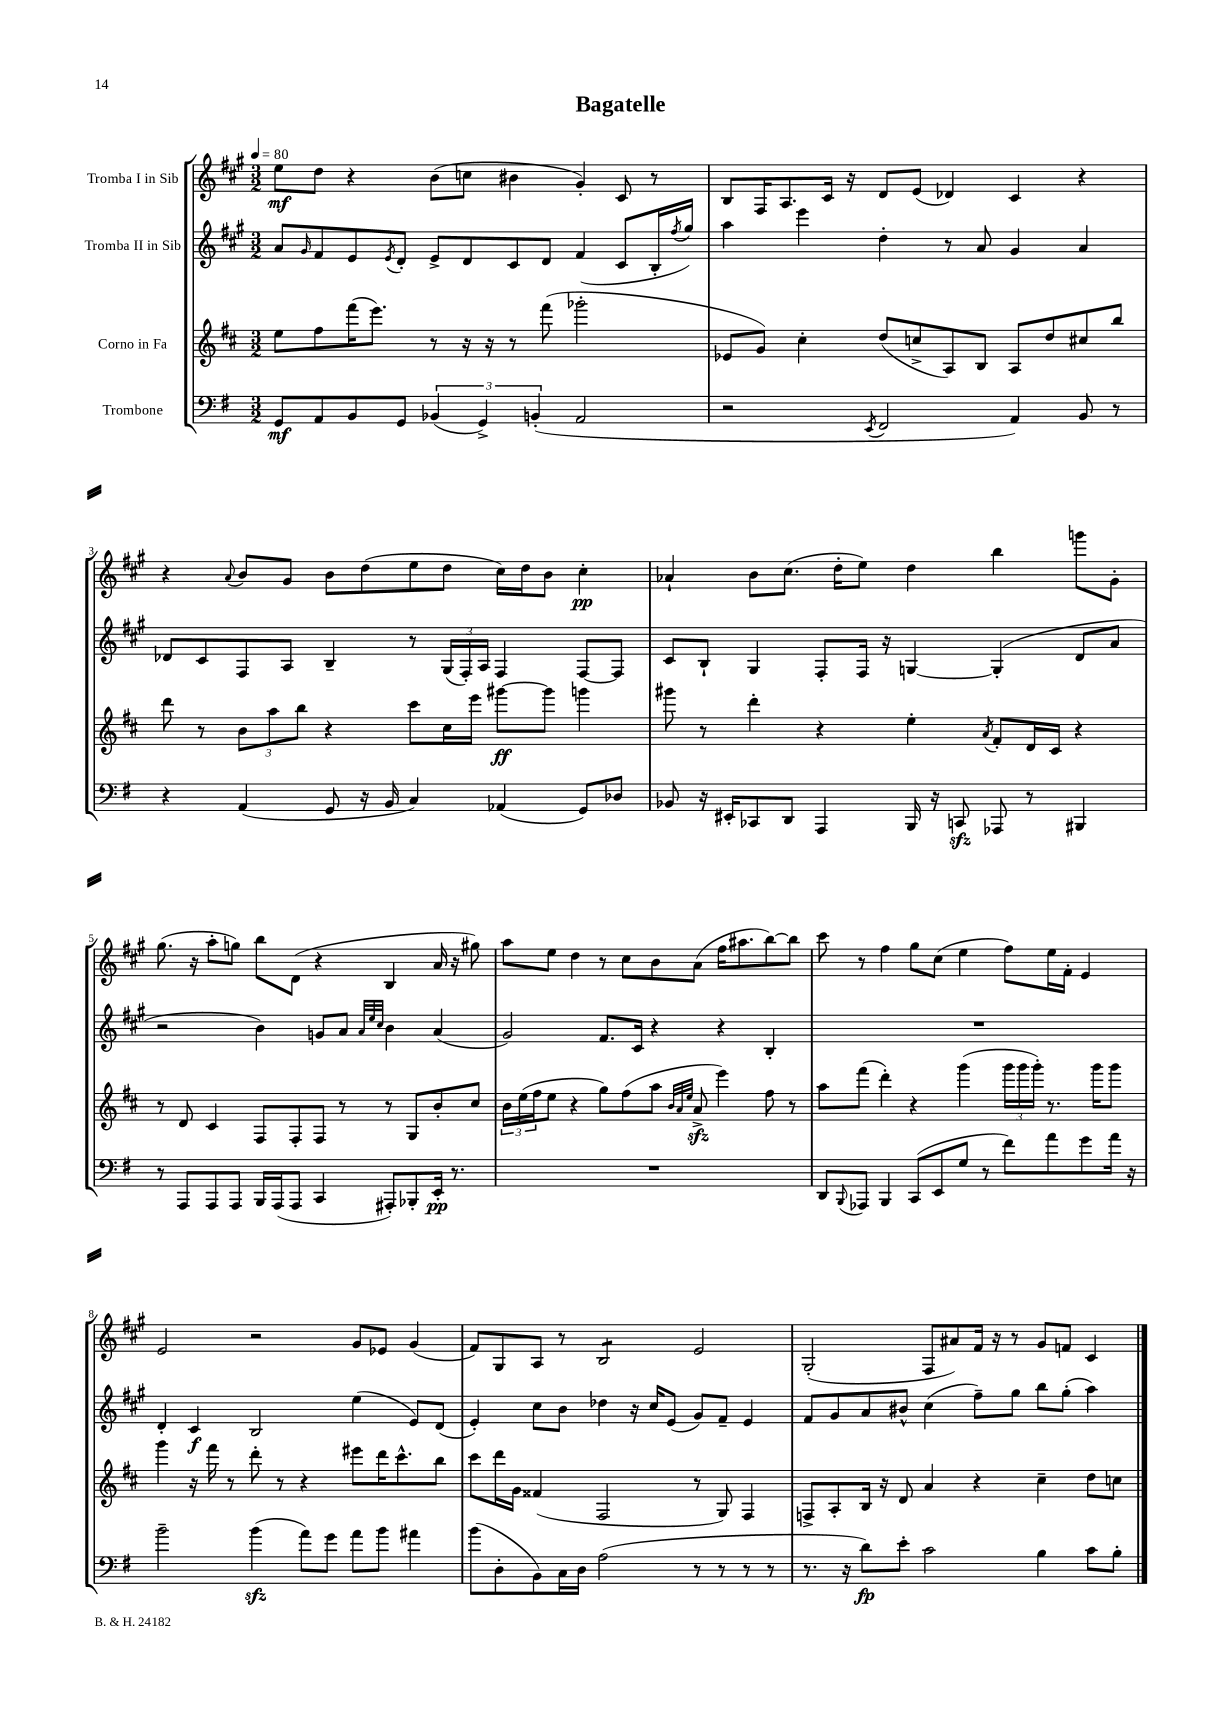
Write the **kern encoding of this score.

**kern	**dynam	**kern	**dynam	**kern	**dynam	**kern	**dynam
*part4	*part4	*part3	*part3	*part2	*part2	*part1	*part1
*staff4	*staff4	*staff3	*staff3	*staff2	*staff2	*staff1	*staff1
*I"Trombone	*	*I"Corno in Fa	*	*I"Tromba II in Sib	*	*I"Tromba I in Sib	*
*clefF4	*	*clefG2	*	*clefG2	*	*clefG2	*
*k[f#]	*	*k[f#c#]	*	*k[f#c#g#]	*	*k[f#c#g#]	*
*M3/2	*	*M3/2	*	*M3/2	*	*M3/2	*
*MM80	*	*MM80	*	*MM80	*	*MM80	*
=1	=1	=1	=1	=1	=1	=1	=1
8GG/L	mf	8ee\L	.	8a/L	.	8ee\L	mf
.	.	.	.	16qqg#/	.	.	.
8AA/	.	8ff#\	.	8f#/	.	8dd\J	.
8BB/	.	(16fff#\K	.	8e/	.	4r	.
.	.	8.eee\J)	.	.	.	.	.
.	.	.	.	8qe/	.	.	.
8GG/J	.	.	.	8d'/J	.	.	.
(6BB-X/	.	8r	.	8e^/L	.	(8b\L	.
.	.	16r	.	8d/	.	8ccn\J	.
6GG^/)	.	.	.	.	.	.	.
.	.	16r	.	.	.	.	.
.	.	8r	.	8c#/	.	4b#X\	.
(6BBn'/	.	.	.	.	.	.	.
.	.	(8fff#\	.	8d/J	.	.	.
2AA/	.	2ggg-X'\	.	(4f#/	.	4g#'/)	.
.	.	.	.	8c#/L	.	8c#/	.
.	.	.	.	16B'/L	.	8r	.
.	.	.	.	8qff#/	.	.	.
.	.	.	.	16gg#/JJ)	.	.	.
=2	=2	=2	=2	=2	=2	=2	=2
2r	.	8e-X/L	.	4aa\	.	8B/L	.
.	.	8g/J)	.	.	.	16F#/K	.
.	.	.	.	.	.	8.A/	.
.	.	4cc#'\	.	4eee\	.	.	.
.	.	.	.	.	.	16c#/Jk	.
.	.	.	.	.	.	16r	.
8qEE/	.	.	.	.	.	.	.
2FF#/	.	(8dd/L	.	4dd'\	.	8d/L	.
.	.	8ccn^/	.	.	.	(8e/J	.
.	.	8A/)	.	8r	.	4d-X/)	.
.	.	8B/J	.	8a/	.	.	.
4AA/)	.	8A/L	.	4g#/	.	4c#/	.
.	.	8dd/	.	.	.	.	.
8BB/	.	8cc#X/	.	4a/	.	4r	.
8r	.	8bb/J	.	.	.	.	.
!!LO:LB:g=z
=3	=3	=3	=3	=3	=3	=3	=3
4r	.	8ddd\	.	8d-X/L	.	4r	.
.	.	8r	.	8c#/	.	.	.
.	.	.	.	.	.	8qqa/	.
(4AA/	.	12b\L	.	8F#/	.	8b/L	.
.	.	12aa\	.	.	.	.	.
.	.	.	.	8A/J	.	8g#/J	.
.	.	12bb\J	.	.	.	.	.
8GG/	.	4r	.	4B~/	.	8b\L	.
16r	.	.	.	.	.	(8dd\	.
16BB/	.	.	.	.	.	.	.
4C/)	.	8ccc#\L	.	8r	.	8ee\	.
.	.	16cc#\L	.	(24G#/LL	.	8dd\J	.
.	.	.	.	24F#'/)	.	.	.
.	.	16eee\JJ	.	.	.	.	.
.	.	.	.	24A/JJ	.	.	.
(4AA-X/	.	[8ggg#X\L	ff	4F#/	.	16cc#\LL)	.
.	.	.	.	.	.	16dd\J	.
.	.	8ggg#\J]	.	.	.	8b\J	.
8GG/L)	.	4gggn\	.	[8F#/L	.	4cc#'\	pp
8D-X/J	.	.	.	8F#/J]	.	.	.
=4	=4	=4	=4	=4	=4	=4	=4
8BB-X/	.	8ggg#X\	.	8c#/L	.	4a-X`/	.
16r	.	8r	.	8B`/J	.	.	.
16EE#X'/KL	.	.	.	.	.	.	.
8CC-X/	.	4ddd'\	.	4G#/	.	8b\L	.
8DD/J	.	.	.	.	.	(8.cc#\J	.
4AAA/	.	4r	.	8F#'/L	.	.	.
.	.	.	.	.	.	16dd'\KL	.
.	.	.	.	16F#/Jk	.	8ee\J)	.
.	.	.	.	16r	.	.	.
16BBB/	.	4ee'\	.	[4Gn/	.	4dd\	.
16r	.	.	.	.	.	.	.
8CCnzz/	.	.	.	.	.	.	.
.	.	8qa/	.	.	.	.	.
8AAA-X/	.	8f#'/L	.	(4G'/]	.	4bb\	.
8r	.	16d/L	.	.	.	.	.
.	.	16c#/JJ	.	.	.	.	.
4BBB#X/	.	4r	.	8d/L	.	8gggn\L	.
.	.	.	.	8a/J	.	8g#'\J	.
!!LO:LB:g=z
=5	=5	=5	=5	=5	=5	=5	=5
8r	.	8r	.	2r	.	(8.gg#\	.
8AAA/L	.	8d/	.	.	.	.	.
.	.	.	.	.	.	16r	.
8AAA/	.	4c#/	.	.	.	8aa'\L	.
8AAA/J	.	.	.	.	.	8ggn\J)	.
16BBB/LL	.	8F#/L	.	4b\)	.	8bb\L	.
(16AAA/J	.	.	.	.	.	.	.
8AAA/J	.	8F#'/	.	.	.	(8d\J	.
4CC/	.	8F#/J	.	8gn/L	.	4r	.
.	.	8r	.	8a/J	.	.	.
.	.	.	.	32qqa/LLL	.	.	.
.	.	.	.	32qqee/	.	.	.
.	.	.	.	32qqcc#/JJJ	.	.	.
8AAA#X'/L)	.	8r	.	4b\	.	4B/	.
8BBB-X'/	.	8G/L	.	.	.	.	.
16EE'/Jk	pp	8b'/	.	(4a/	.	16a/	.
8.r	.	.	.	.	.	16r	.
.	.	8cc#/J	.	.	.	8gg#X\)	.
=6	=6	=6	=6	=6	=6	=6	=6
1.r	.	24b\LL	.	2g#/)	.	8aa\L	.
.	.	(24ee\	.	.	.	.	.
.	.	24ff#\J	.	.	.	.	.
.	.	8ee\J	.	.	.	8ee\J	.
.	.	4r	.	.	.	4dd\	.
.	.	8gg\L)	.	8.f#/L	.	8r	.
.	.	(8ff#\	.	.	.	8cc#\L	.
.	.	.	.	16c#/Jk	.	.	.
.	.	8aa\J	.	4r	.	8b\	.
.	.	32qqb/LLL	.	.	.	.	.
.	.	32qqa/	.	.	.	.	.
.	.	32qqee/JJJ	.	.	.	.	.
.	.	8azz^/	.	.	.	(8a\J	.
.	.	4eee\)	.	4r	.	16ff#\KL	.
.	.	.	.	.	.	8.aa#X\	.
.	.	8ff#\	.	4B'/	.	[8bb\)	.
.	.	8r	.	.	.	8bb\J]	.
=7	=7	=7	=7	=7	=7	=7	=7
8DD/L	.	8aa\L	.	1.r	.	8ccc#\	.
8qqBBB/	.	.	.	.	.	.	.
8AAA-X/J	.	(8fff#\J	.	.	.	8r	.
4BBB/	.	4ddd'\)	.	.	.	4ff#\	.
(8CC/L	.	4r	.	.	.	8gg#\L	.
8EE/	.	.	.	.	.	(8cc#\J	.
8G/J	.	(4ggg\	.	.	.	4ee\	.
8r	.	.	.	.	.	.	.
8f#\L)	.	24ggg\LL	.	.	.	8ff#\L)	.
.	.	24ggg\	.	.	.	.	.
.	.	24ggg'\JJ)	.	.	.	.	.
8a\	.	8.r	.	.	.	16ee\L	.
.	.	.	.	.	.	16f#'\JJ	.
8g\	.	.	.	.	.	4e/	.
.	.	16ggg\KL	.	.	.	.	.
16a\Jk	.	8ggg\J	.	.	.	.	.
16r	.	.	.	.	.	.	.
!!LO:LB:g=z
=8	=8	=8	=8	=8	=8	=8	=8
2b~\	.	4ggg\	.	4d'/	.	2e/	.
.	.	16r	.	4c#/	f	.	.
.	.	16fff#\	.	.	.	.	.
.	.	8r	.	.	.	.	.
(4bzz\	.	8ddd'\	.	2B/	.	2r	.
.	.	8r	.	.	.	.	.
8a\L)	.	4r	.	.	.	.	.
8g\J	.	.	.	.	.	.	.
8a\L	.	8eee#X\L	.	(4ee\	.	8g#/L	.
8b\J	.	16ddd\K	.	.	.	8e-X/J	.
.	.	8.ccc#^^\	.	.	.	.	.
4a#X\	.	.	.	8e/L)	.	(4g#/	.
.	.	8bb\J	.	(8d/J	.	.	.
=9	=9	=9	=9	=9	=9	=9	=9
(8b\L	.	8ccc#\L	.	4e'/)	.	8f#/L)	.
8D'\	.	16ddd\L	.	.	.	8G#/	.
.	.	16g\JJ	.	.	.	.	.
8BB\)	.	(4f##X/	.	8cc#\L	.	8A/J	.
16C\L	.	.	.	8b\J	.	8r	.
16D\JJ	.	.	.	.	.	.	.
*	*	*	*	*	*	*tremolo	*
(2A\	.	2F#/	.	4dd-X\	.	8B/L	.
.	.	.	.	.	.	8B/	.
.	.	.	.	16r	.	8B/	.
.	.	.	.	16cc#/KL	.	.	.
.	.	.	.	(8e/J	.	8B/J	.
*	*	*	*	*	*	*Xtremolo	*
8r	.	8r	.	8g#/L)	.	2e/	.
8r	.	8G/)	.	8f#~/J	.	.	.
8r	.	4F#/	.	4e/	.	.	.
8r	.	.	.	.	.	.	.
=10	=10	=10	=10	=10	=10	=10	=10
8.r	.	8Fn^/L	.	8f#/L	.	(2G#'/	.
.	.	8A'/	.	8g#/	.	.	.
16r	.	.	.	.	.	.	.
8d\L)	fp	16B/Jk	.	8a/	.	.	.
.	.	16r	.	.	.	.	.
8e'\J	.	8d/	.	8b#X^^/J	.	.	.
2c\	.	4a/	.	(4cc#\	.	8F#/L	.
.	.	.	.	.	.	8a#X/)	.
.	.	4r	.	8ff#~\L)	.	16f#/Jk	.
.	.	.	.	.	.	16r	.
.	.	.	.	8gg#\J	.	8r	.
4B\	.	4cc#~\	.	8bb\L	.	8g#/L	.
.	.	.	.	(8gg#'\J	.	8fn/J	.
8c\L	.	8dd\L	.	4aa\)	.	4c#/	.
8B'\J	.	8ccn\J	.	.	.	.	.
==	==	==	==	==	==	==	==
*-	*-	*-	*-	*-	*-	*-	*-
